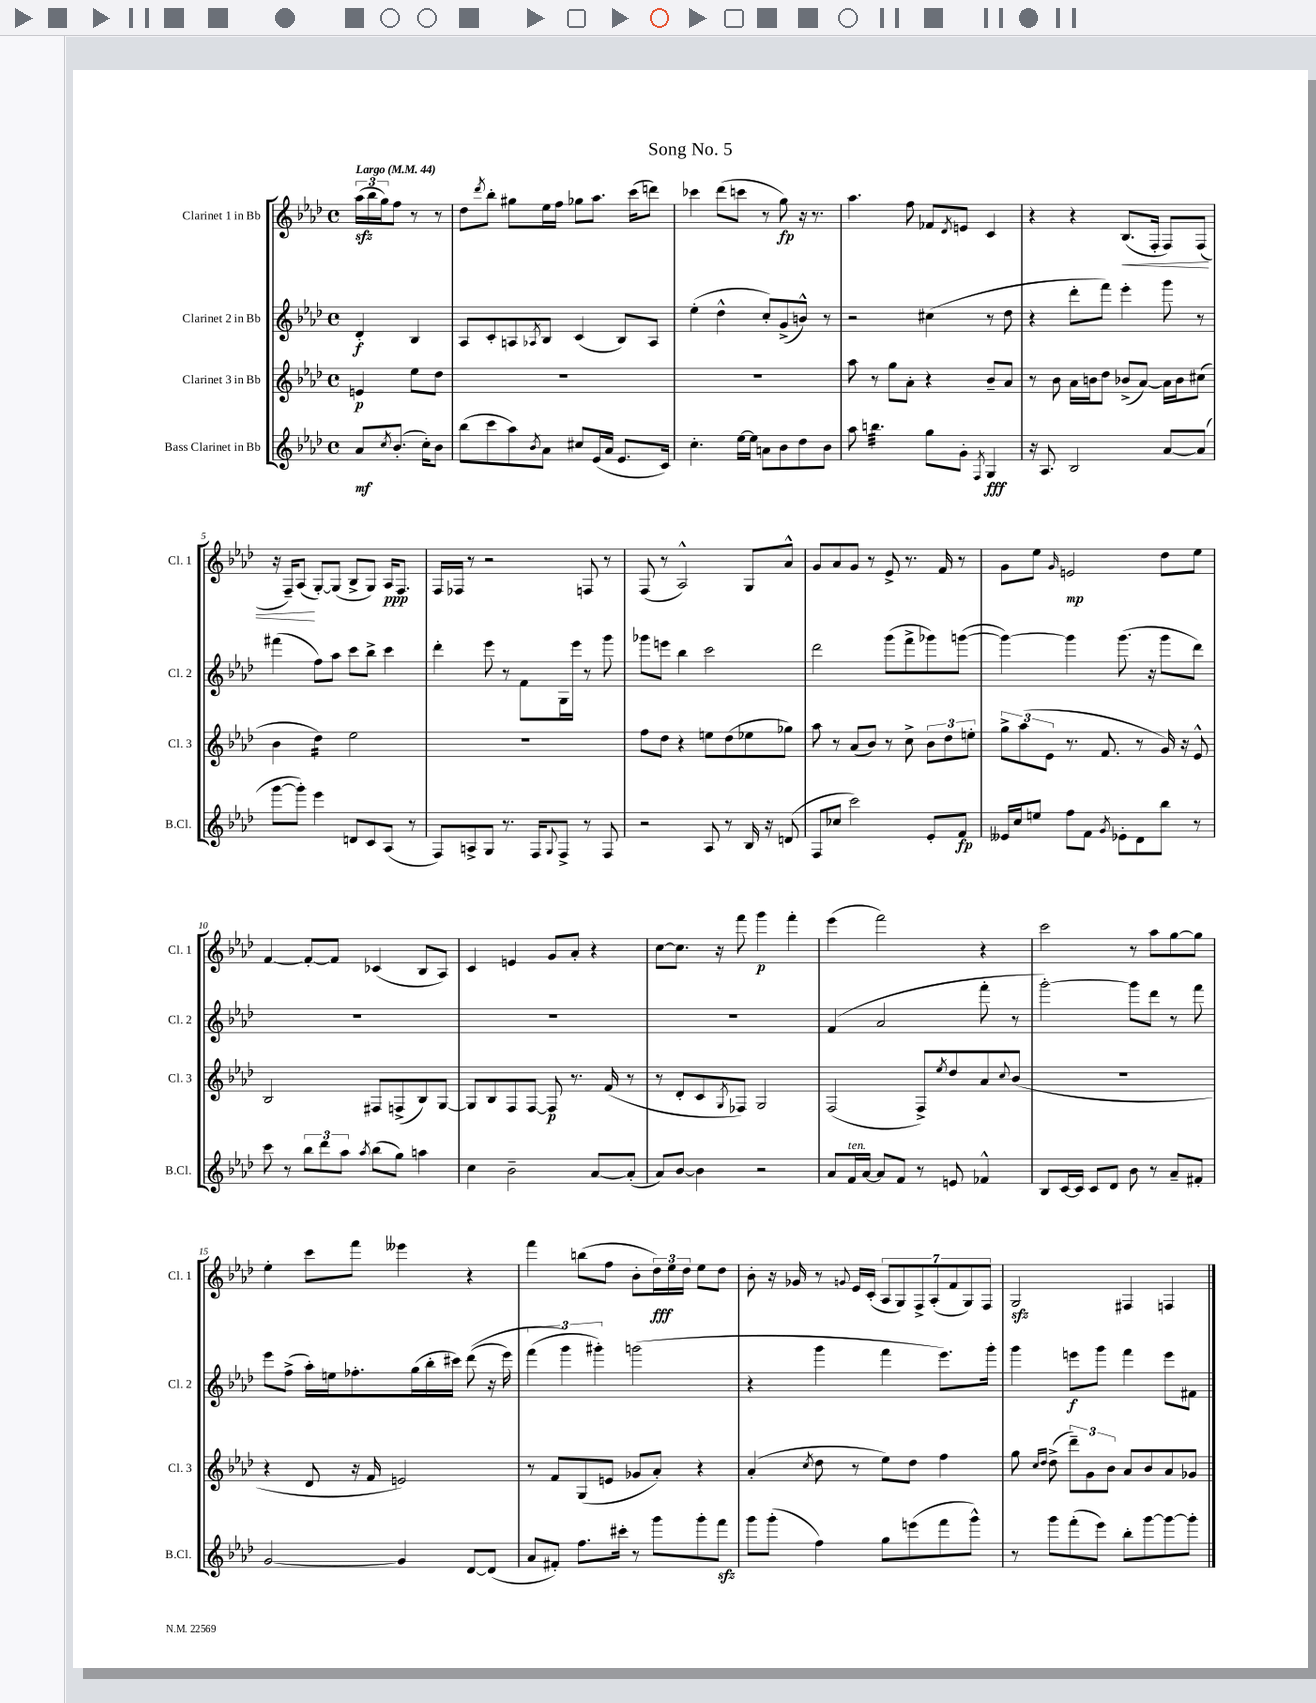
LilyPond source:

\header { title = "Song No. 5" }
<<
\new StaffGroup <<
\new Staff = "s0" \with { instrumentName = "Clarinet 1 in Bb" shortInstrumentName = "Cl. 1" } {
    \clef treble \key aes \major \defaultTimeSignature \time 4/4 \partial 2 \tempo "Largo" 4 = 44
    \tuplet 3/2 { aes''16\sfz( bes''16 g''16) } f''8 r8 r8 |
    des''8 \acciaccatura { des'''8 } bes''8-. gis''8 ees''16 f''16 ges''8 aes''8. c'''16( d'''8) |
    ces'''4 des'''8( c'''8 r8 g''8\fp) r16 r8. |
    aes''4. f''8 fes'8 \acciaccatura { des'8 } e'8 c'4 |
    r4 r4 bes8.\<( f16-. f8) f8( |
    r16 f16--) aes8\!( g8~-.) g8( bes8-> g8) aes16\ppp f8. |
    f16 fes16 r8 r2 f8 r8 |
    f8( r8 aes2-^) g8 aes'8-^ |
    g'8 aes'8 g'8 r8 ees'8-> r8. f'16 r8 |
    g'8 ees''8 \grace { g'16 } e'2\mp des''8 ees''8 |
    f'4~ f'8~-. f'8 ces'4( bes8 aes8) |
    c'4 e'4 g'8 aes'8-. r4 |
    c''8~ c''8. r16 f'''8 g'''4\p f'''4-. |
    ees'''4( f'''2) r4 |
    c'''2 r8 aes''8 g''8~ g''8 |
    ees''4-. c'''8 f'''8 eeses'''4 r4 |
    f'''4 b''8( f''8 bes'8-. \tuplet 3/2 { des''16\fff) ees''16 des''16 } ees''8 des''8 |
    bes'8-. r16 ges'16 r8 \appoggiatura { g'8 } ees'16 c'16-.( \tuplet 7/4 { aes8 g8) f8-> aes8-.( f'8 g8) f8 } |
    g2\sfz fis4 f4 \bar "|." |
}
\new Staff = "s1" \with { instrumentName = "Clarinet 2 in Bb" shortInstrumentName = "Cl. 2" } {
    \clef treble \key aes \major \defaultTimeSignature \time 4/4 \partial 2
    des'4-.\f bes4 |
    aes8 c'8-. a8 \acciaccatura { aes8 } bes8 c'4( bes8) aes8 |
    ees''4-.( des''4-^ c''8-.) g'8->( b'8-^) r8 |
    r2 cis''4( r8 des''8 |
    r4 des'''8-. f'''8) ees'''4-. g'''8 r8 |
    fis'''4( f''8) aes''8 c'''8 bes''8-> c'''4 |
    des'''4-. ees'''8 r8 f'8 g16 ees'''16 r8 g'''8 |
    ges'''8 e'''8 bes''4 c'''2 |
    des'''2 g'''8( f'''8-> ges'''8) g'''8~( |
    g'''4~) g'''4 g'''8.( r16 g'''8 des'''8) |
    R1 |
    R1 |
    R1 |
    f'4( aes'2 f'''8-. r8 |
    g'''2~-.) g'''8 des'''8 r8 f'''8 |
    ees'''8 f''8->( aes''16-.) e''16 fes''8.-. g''16( bes''16-. cis'''16) des'''8(\( r16 ees'''16) |
    \tuplet 3/2 { f'''4( g'''4\) gis'''4-.) } g'''2( |
    r4 g'''4 f'''4 ees'''8.) g'''16-. |
    g'''4 e'''8\f g'''8 f'''4 e'''8 fis'8 \bar "|." |
}
\new Staff = "s2" \with { instrumentName = "Clarinet 3 in Bb" shortInstrumentName = "Cl. 3" } {
    \clef treble \key aes \major \defaultTimeSignature \time 4/4 \partial 2
    e'4\p ees''8 des''8 |
    R1 |
    R1 |
    aes''8 r8 g''8 aes'8-. r4 bes'8-- aes'8 |
    r8 bes'8 aes'16 b'16 des''8 bes'8->( aes'8~) aes'16 bes'16 cis''8( |
    bes'4 des''4:16) ees''2 |
    R1 |
    f''8 des''8 r4 e''8 des''8( ees''8 ges''8) |
    aes''8 r8 aes'8( bes'8) r8 c''8-> \tuplet 3/2 { bes'8 des''8 e''8-. } |
    \tuplet 3/2 { g''8-> aes''8( ees'8 } r8. f'8. r8 g'16) r16 ees'8-^ |
    bes2 fis8 f8->( bes8) g8~ |
    g8 bes8 f8 f8~ f8\p r8. f'16( r8 |
    r8 des'8-. c'8 \acciaccatura { g8 } fes8) g2 |
    f2( f8->) \acciaccatura { ees''8 } des''8 aes'8 \appoggiatura { c''8 } bes'8( |
    R1 |
    r4 des'8 r16 f'16 e'2) |
    r8 f'8 g8( e'8 ges'8 aes'8-.) r4 |
    aes'4-.( \acciaccatura { c''8 } des''8 r8 ees''8) des''8 f''4 |
    g''8 \grace { c''16 des''16 } des''8->( \tuplet 3/2 { des'''8--) g'8 bes'8 } aes'8 bes'8 aes'8 ges'8 \bar "|." |
}
\new Staff = "s3" \with { instrumentName = "Bass Clarinet in Bb" shortInstrumentName = "B.Cl." } {
    \clef treble \key aes \major \defaultTimeSignature \time 4/4 \partial 2
    aes'8\mf \acciaccatura { c''8 } bes'8.-.( c''16-.) bes'8 |
    bes''8( c'''8 aes''8) \acciaccatura { bes'8 } aes'8 cis''8 ees'16( aes'16 ees'8. c'16) |
    c''4.-. ees''16~ ees''16 a'8 bes'8 des''8 bes'8 |
    aes''8 b''4.:32 g''8 g'8-. \acciaccatura { f8 } g4\fff |
    r16 aes8. bes2 aes'8~ aes'8( |
    g'''8~ g'''8-.) ees'''4 d'8 c'8 aes8( r8 |
    f8) a8-> g8 r8. f16 \appoggiatura { g8 } f8-> r8 f8 |
    r2 aes8 r8 bes16 r16 d'8( |
    f8 ces''8 c'''2) ees'8-. f'8\fp |
    eeses'16 c''16 e''8 f''8 f'8 \acciaccatura { g'8 } ees'8-. des'8 bes''8 r8 |
    c'''8 r8 \tuplet 3/2 { bes''8 des'''8 aes''8 } \acciaccatura { aes''8 } bes''8( g''8) a''4 |
    c''4 bes'2-- aes'8~ aes'8-.( |
    aes'8) bes'8~ bes'4 r2 |
    aes'8 f'16^\markup { \italic "ten." } aes'16~ aes'8 f'8 r8 e'8 fes'4-^ |
    bes8 c'16~ c'16 c'8 des'8 bes'8 r8 aes'8-- fis'8-. |
    g'2~ g'4 des'8~ des'8( |
    aes'8 fis'8-.) f''8. cis'''16-. r8 g'''8 g'''8-. f'''8\sfz |
    g'''8 g'''8-.( f''4) g''8 e'''8( f'''8 g'''8-^) |
    r8 g'''8 f'''8-.( ees'''8) bes''8-. g'''8~ g'''8~ g'''8-. \bar "|." |
}
>>
>>
